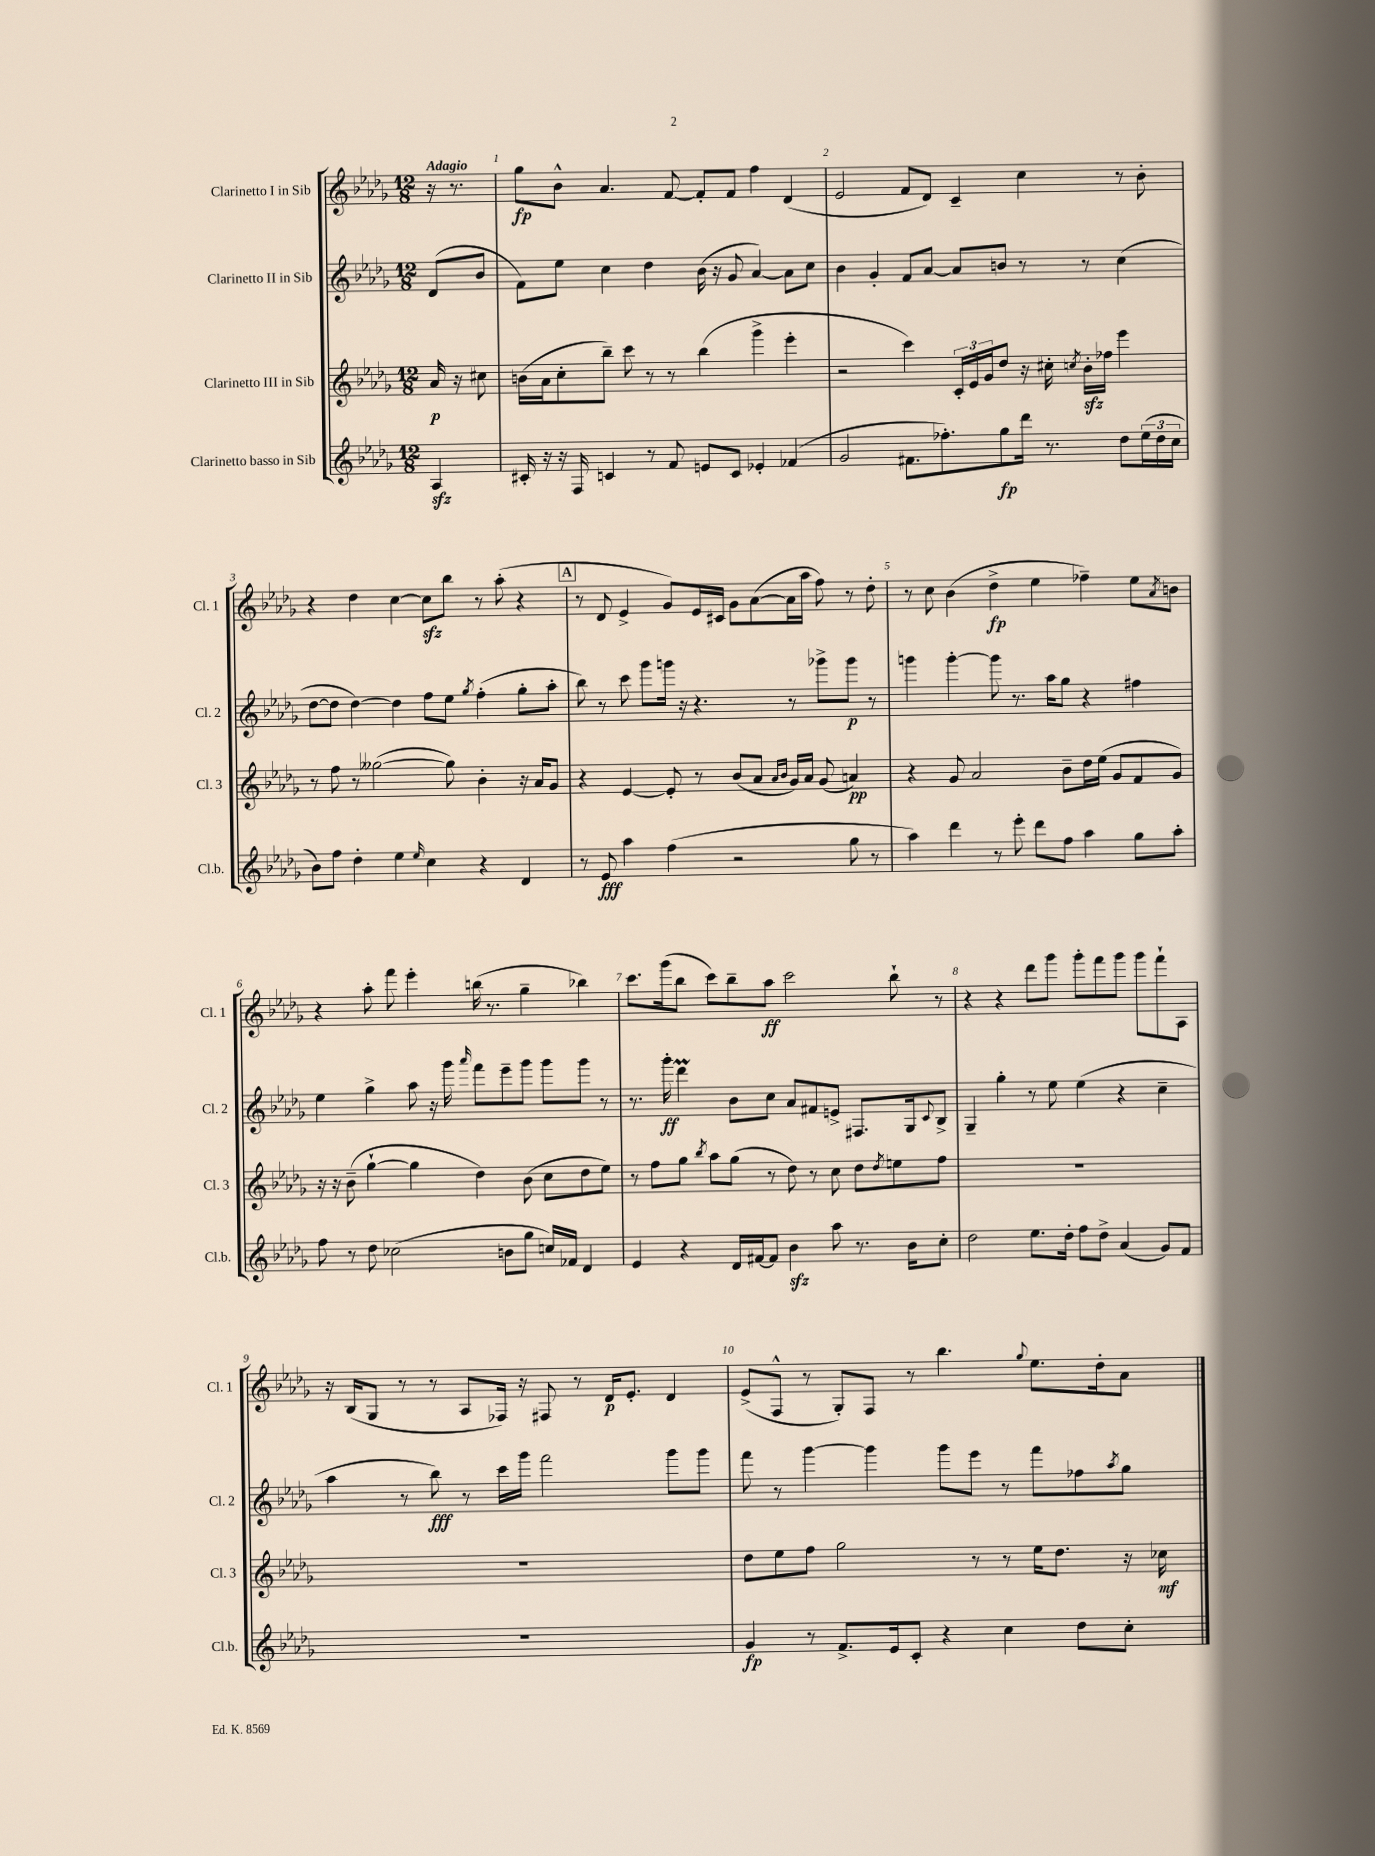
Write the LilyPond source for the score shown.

<<
\new StaffGroup <<
\new Staff = "s0" \with { instrumentName = "Clarinetto I in Sib" shortInstrumentName = "Cl. 1" } {
    \clef treble \key des \major \numericTimeSignature \time 12/8 \partial 4 \tempo "Adagio"
    r16 r8. |
    ges''8\fp bes'8-^ aes'4. f'8~ f'8-. f'8 f''4 des'4( |
    ees'2 f'8 des'8) c'4-- c''4 r8 bes'8-. |
    r4 des''4 c''4~ c''8\sfz bes''8 r8 aes''8-.( r4 |
    \mark \markup { \box "A" } r8 des'8 ees'4-> ges'8) ees'16 cis'16 ges'8 aes'8~( aes'16 aes''16 f''8) r8 des''8-. |
    r8 c''8 bes'4( des''4->\fp ees''4 fes''4--) ees''8 \acciaccatura { aes'8 } b'8 |
    r4 aes''8-. f'''8 ees'''4-. b''16( r8. ges''4-- bes''4) |
    c'''8. ges'''16( bes''8 c'''8) bes''8-- aes''8\ff c'''2 bes''8-! r8 |
    r4 r4 des'''8 ges'''8 ges'''8-. f'''8 ges'''8 ges'''8 f'''8-! aes8 |
    r16 bes16( ges8 r8 r8 aes8 fes16) r16 fis8 r8 des'16\p ees'8.-. des'4 |
    ees'8->( f8-^ r8 ges8-.) f8 r8 bes''4. \appoggiatura { ges''8 } ees''8. des''16-. aes'8 \bar "|." |
}
\new Staff = "s1" \with { instrumentName = "Clarinetto II in Sib" shortInstrumentName = "Cl. 2" } {
    \clef treble \key des \major \numericTimeSignature \time 12/8 \partial 4
    des'8( bes'8 |
    f'8) ees''8 c''4 des''4 bes'16( r16 ges'8 aes'4~) aes'8 c''8 |
    bes'4 ges'4-. f'8 aes'8~ aes'8 b'8 r8 r8 c''4( |
    des''8~ des''8 des''4~) des''4 f''8 ees''8 \acciaccatura { ges''8 } f''4-.( ges''8-. aes''8-. |
    \mark \markup { \box "A" } bes''8) r8 c'''8 ges'''8 g'''16 r16 r4. r8 ges'''8-> ges'''8\p r8 |
    g'''4 g'''4~-. g'''8 r8. aes''16 ges''8 r4 fis''4 |
    ees''4 ges''4-> aes''8 r16 ges'''16 \grace { aes'''16 } f'''8 ees'''8-- ges'''8 ges'''8 ges'''8 r8 |
    r8. ges'''16-.\ff des'''4\prall bes'8 c''8 aes'8 fis'8 e'8-> fis8. ges16 \appoggiatura { c'8 } bes8-> |
    ges4-- ges''4-. r8 ees''8 ees''4( r4 c''4-- |
    aes''4 r8 bes''8\fff) r8 c'''16 ges'''16 f'''2 ges'''8 ges'''8 |
    f'''8 r8 ges'''4~ ges'''4 ges'''8 ees'''8 r8 f'''8 fes''8 \acciaccatura { aes''8 } ges''8 \bar "|." |
}
\new Staff = "s2" \with { instrumentName = "Clarinetto III in Sib" shortInstrumentName = "Cl. 3" } {
    \clef treble \key des \major \numericTimeSignature \time 12/8 \partial 4
    aes'16\p r16 cis''8 |
    b'16( aes'16 c''8-. bes''8--) c'''8 r8 r8 bes''4( ges'''4-> ees'''4-. |
    r2 c'''4) \tuplet 3/2 { c'16-. ees'16 ges'16 } des''8 r16 cis''16-. \acciaccatura { c''8 } bes'16-.\sfz fes''16 ees'''4 |
    r8 f''8 r8 geses''2~( geses''8) bes'4-. r16 aes'16 ges'8 |
    \mark \markup { \box "A" } r4 ees'4~ ees'8-. r8 bes'8( aes'8 \grace { aes'16 bes'16 } ges'16) aes'16 ges'8( a'4\pp) |
    r4 ges'8 aes'2 bes'8-- des''16 ees''16( ges'8 f'8 ges'8) |
    r16 r16 bes'8--( ges''4~-! ges''4 des''4) bes'8( c''8 des''8 ees''8) |
    r8 f''8 ges''8 \acciaccatura { bes''8 } aes''8 ges''8( r8 des''8) r8 c''8 des''8 \acciaccatura { des''8 } e''8 f''8 |
    R1. |
    R1. |
    des''8 ees''8 f''8 ges''2 r8 r8 ees''16 des''8. r16 ces''16\mf \bar "|." |
}
\new Staff = "s3" \with { instrumentName = "Clarinetto basso in Sib" shortInstrumentName = "Cl.b." } {
    \clef treble \key des \major \numericTimeSignature \time 12/8 \partial 4
    aes4\sfz |
    cis'16-. r16 r16 f16 c'4 r8 f'8 e'8 c'8 ees'4-. fes'4( |
    ges'2 fis'8. fes''8.-.) ges''8\fp des'''16 r8. des''8 \tuplet 3/2 { ees''16( des''16 c''16 } |
    bes'8) f''8 des''4-. ees''4 \grace { ees''16 } c''4 r4 des'4 |
    \mark \markup { \box "A" } r8 ees'8\fff aes''4 f''4( r2 ges''8 r8 |
    aes''4) des'''4 r8 ees'''8-. des'''8 f''8 aes''4 ges''8 aes''8-. |
    f''8 r8 des''8 ces''2( b'8 ges''8 c''16) fes'16 des'4 |
    ees'4 r4 des'16 fis'16~ fis'8 bes'4\sfz aes''8 r8. bes'16 c''8-. |
    des''2 ees''8. des''16-. f''8 des''8-> aes'4( ges'8) f'8 |
    R1. |
    ges'4\fp r8 f'8.-> ees'16 c'8-. r4 c''4 des''8 c''8-. \bar "|." |
}
>>
>>
\layout { \context { \Score \override BarNumber.break-visibility = ##(#f #t #t) barNumberVisibility = #all-bar-numbers-visible } }
